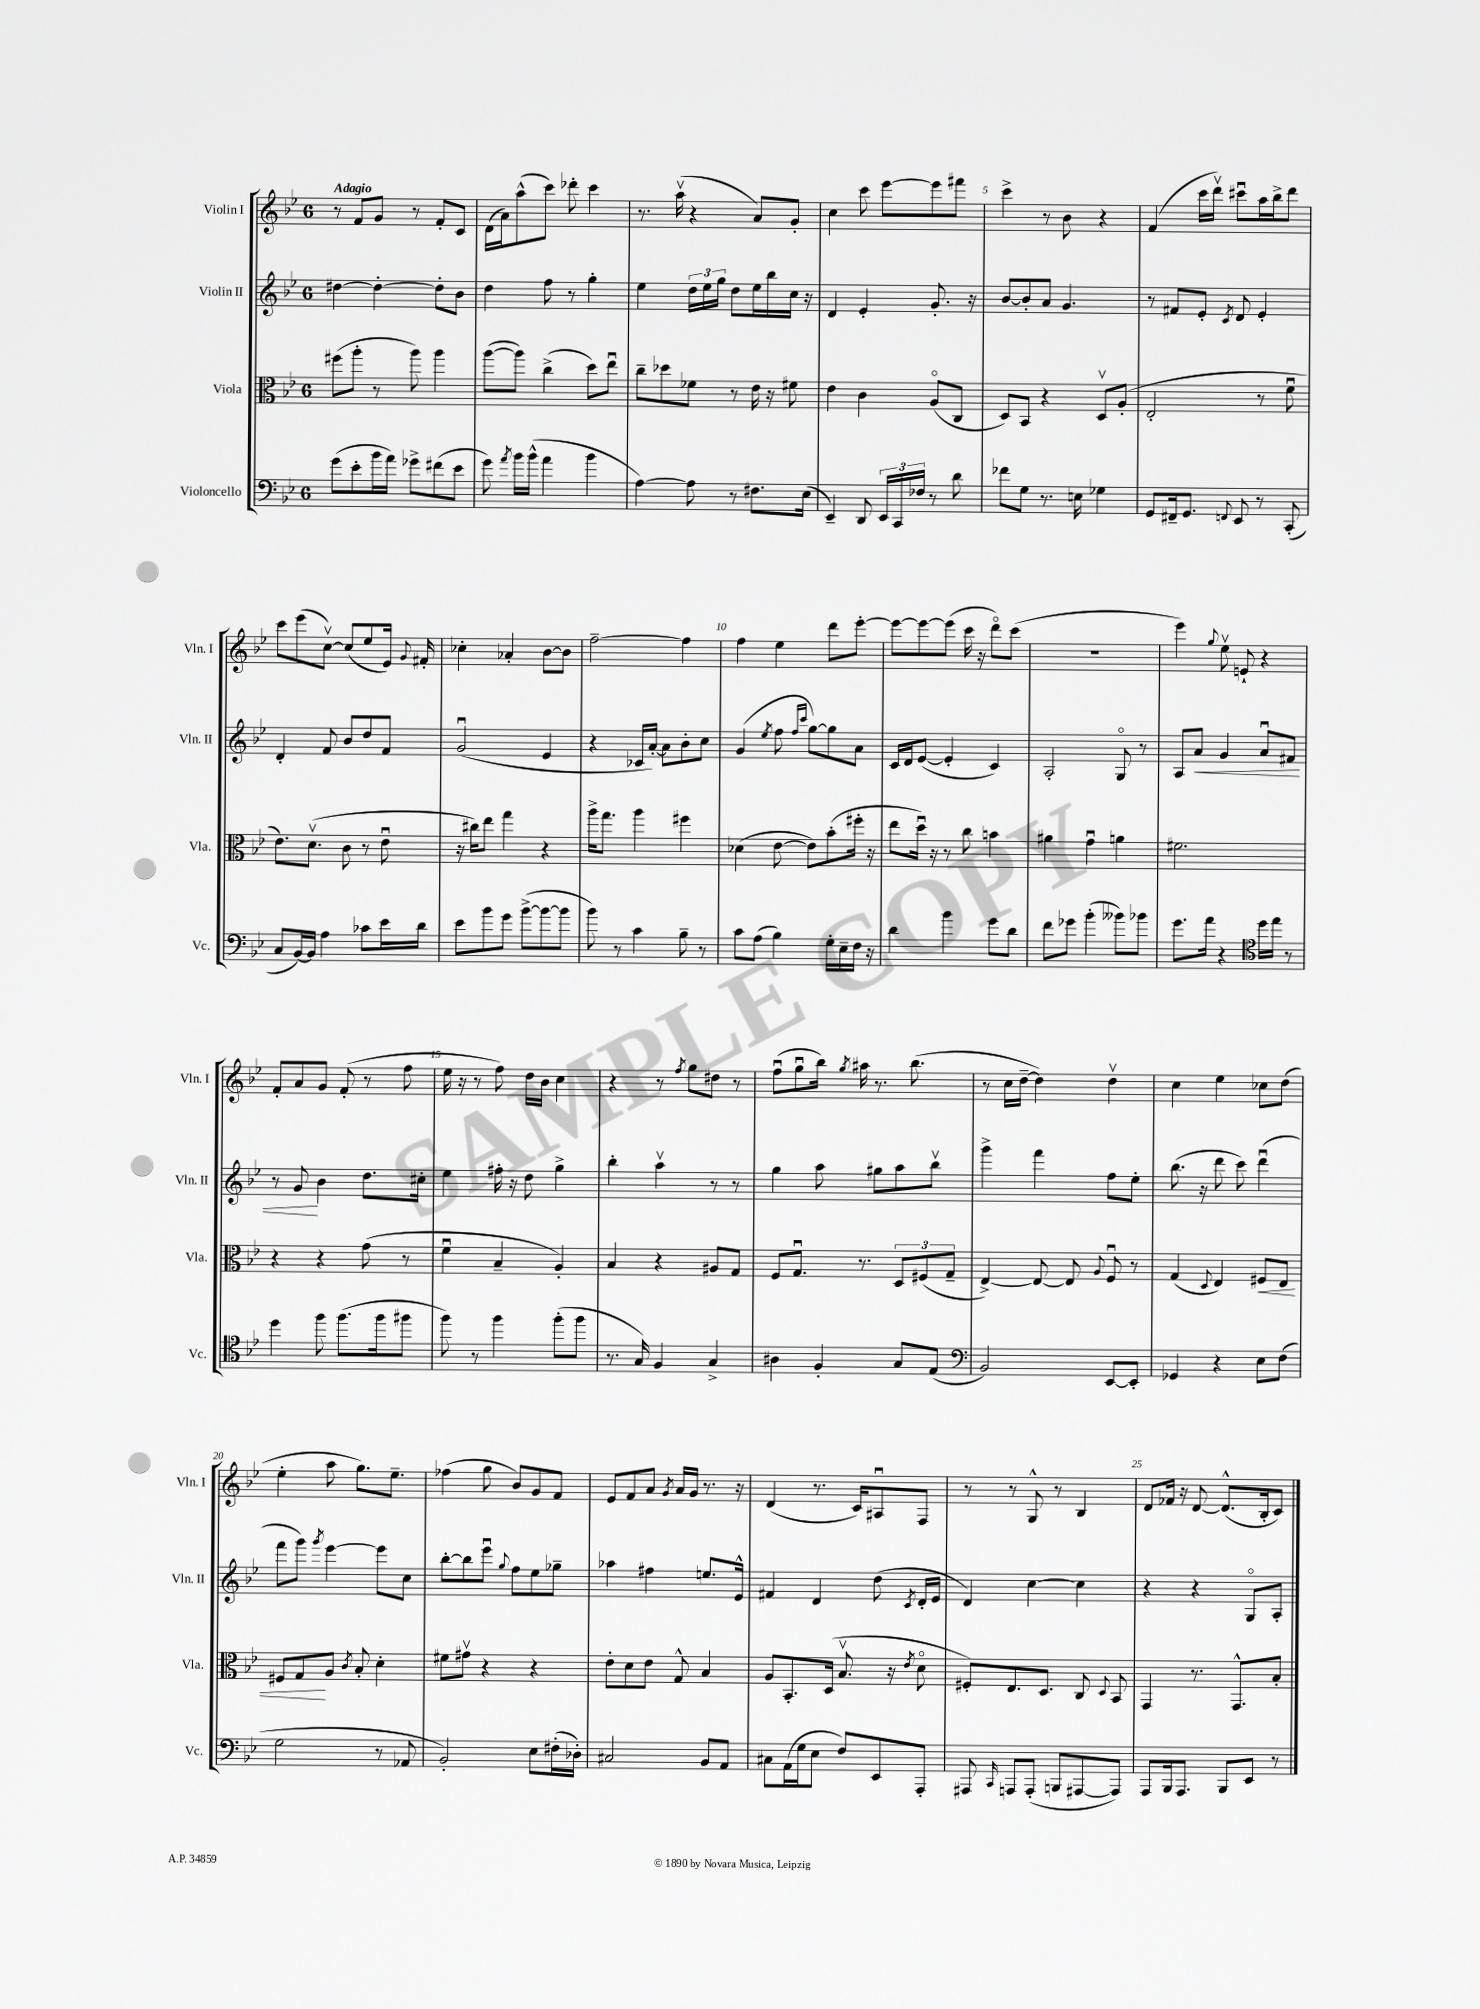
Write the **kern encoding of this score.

**kern	**kern	**kern	**kern
*staff4	*staff3	*staff2	*staff1
*clefF4	*clefC3	*clefG2	*clefG2
*k[b-e-]	*k[b-e-]	*k[b-e-]	*k[b-e-]
*M6/8	*M6/8	*M6/8	*M6/8
(8g\L	(8ff#\L	[4dd#\	8r
8e-'\	8aa'\J	.	8f/L
16b-\L	8r	4dd#'\_	8g/J
16a\JJ)	.	.	.
8g-^\L	8aa\)	.	8r
(8f#\	4aa\	8dd#'\]L	8f'/L
8e-\J	.	8b-\J	8c/J
=	=	=	=
8g\)	([8aa\L	4dd\	(16d\LL
.	.	.	16a\J)
8qa/	.	.	.
16b-\LL	8aa\]J)	.	(8aa^^\
(16b-^^\JJ	.	.	.
4a\	(4cc^\	8ff\	8ccc\J)
.	.	8r	8ddd-'\
4b-\	8dd\L)	4gg'\	4ccc\
.	8ee-u\J	.	.
=	=	=	=
[4A\)	8cc~\L	4ee-\	8.r
.	8dd-\	.	.
.	.	.	(16aav\
8A\]	8f-\J	24dd\LL	4r
.	.	24ee-\	.
.	.	24gg\JJ	.
8r	8r	8dd\L	.
8.F#\L	16e-\	16ee-\L	8a/L)
.	16r	16bb-\	.
.	8f#\	16cc\JJ	8g'/J
(16E-\Jk	.	16r	.
=	=	=	=
4EE-~/)	4e-\	4d/	4cc\
8DD/	4c\	4e-'/	8ccc\
24EE-/LL	.	.	[8eee-\L
24CC/	.	.	.
24F-/JJ	.	.	.
8r	(8Ao/L	8.g'/	8eee-\]
8d\	8C/J	.	8fff#\J
.	.	16r	.
=	=	=	=
8f-\L	8D/L)	[8b-/L	4ccc^\
8G\J	8BB-/J	8b-'/]	.
8.r	4r	8a/J	8r
.	.	4.g/	8b-\
16E\	.	.	.
4G-\	8Dv/L	.	4r
.	(8A'/J	.	.
=	=	=	=
8GG/L	2E-'/	8r	(4f/
16FF#~/k	.	8f#/L	.
8.GG/J	.	.	.
.	.	8e-'/J	16ccc\LL
.	.	.	16dddv\JJ)
8qqFF/	.	8qc/	.
8EE-/	.	8d/	8ccc#u\L
8r	8r	4e-'/	16aa\L
.	.	.	16bb-^\J
(8CC'/	8fu\	.	8ddd\J
=	=	=	=
8C/L	8.e-\L)	4d'/	8ccc\L
[16BB-/L)	.	.	(8eee-\
16BB-/]JJ	(8.dv\J	.	.
4A\	.	8f/	[8ccv\J)
.	8c\	8b-/L	(8cc/]L
8c-\L	8r	8dd/	8ee-/
16e-\L	8e-u\	8f/J	16e-/Jk)
.	.	.	8qqg/
16d\JJ	.	.	16f#'/
=	=	=	=
8e-\L	16r	(2gu/	4cc-'\
.	16cc#\LK)	.	.
8b-\	8ee-\J	.	.
8g\J	4gg\	.	4a-'/
([8b-^\L	.	.	.
8b-\_	4r	4e-/	[8b-\L
8b-\]J	.	.	8b-\]J
=	=	=	=
8b-\)	16aa^\LK	4r	[2ff~\
.	8.gg\J	.	.
8r	.	.	.
4c\	4aa\	16c-/LL	.
.	.	[16a'/JJ)	.
.	.	8a\]L	.
8B-~\	4ff#\	8b-'\	4ff\]
8r	.	8cc\J	.
=	=	=	=
8c\L	(4d-\	(4g/	4ff\
(8A\J	.	.	.
.	.	8qee-/	.
4B-\)	[8e-\	8ff\	4ee-\
.	.	16qqff/LL	.
.	.	16qqccc/JJ	.
.	8e-\]L)	[8gg\L)	.
16G'\LL	(8b-'\	8gg\]	8ddd\L
16E-~\	.	.	.
16F\JJ	16ff#'\Jk	8a\J	[8eee-'\J
16r	16r	.	.
=	=	=	=
4d\	8ee-\L	16c/LL	8eee-\_L
.	.	16d/J	.
.	16ddu\Jk)	([8e-/J	8eee-\_
.	16r	.	.
4b-\	8r	4e-'/]	(8eee-\]J
.	8cc\	.	16ccc\
.	.	.	16r
8g\L	4b\	4c/)	8dddo\L)
8d\J	.	.	(8ccc\J
=	=	=	=
8f\L	4a#\	2A'/	2.r
8g-\J	.	.	.
(4b-'\	4gu\	.	.
8b--\L)	4a\	8Go/	.
8b-\J	.	8r	.
=	=	=	=
8.g\L	2.f#\	8A/L	4eee-\)
.	.	8a/J	.
16a\Jk	.	.	.
.	.	.	8qqgg/
4r	.	4g/	8ee-v\
.	.	.	8e`/
*clefC4	*	*	*
16dd\LL	.	8au/L	4r
16ee-\JJ	.	.	.
8r	.	8f#/J	.
=	=	=	=
4dd\	4r	8r	8f'/L
.	.	8g/	8a/
8ff\	4r	4b-\	8g/J
(8.ff\L	.	.	(8f'/
.	(8g\	8.dd\L	8r
16ff\k	.	.	.
8ff#\J	8r	.	8ff\
.	.	16cc#'\Jk	.
=	=	=	=
8ff\)	4fu\	4ee-\	16ee-\
.	.	.	16r
8r	.	.	8r
4ff\	4B-~/	16ff#'\	8ff\)
.	.	16r	.
.	.	8dd\	16dd\LL
.	.	.	16b-\JJ
(8ff'\L	4A'/)	4gg^\	4cc\
8ff\J	.	.	.
=	=	=	=
8.r	4B-/	4bb-'\	4r
16G/)	.	.	.
4F/	4r	4aav\	8r
.	.	.	8qff/
.	.	.	8gg\L
4G^/	8A#/L	8r	8dd#\J
.	8G/J	8r	8r
=	=	=	=
4A#\	8F/L	4gg\	(8ffu\L
.	8.Gu/J	.	8ggu\
4F'/	.	8aa\	16bb-\Jk)
.	.	.	8qgg/
.	8.r	.	16aa#\
.	.	8gg#\L	8.r
8G/L	12D/L	8aa\	.
.	.	.	(8.bb-\
.	(12F#/	.	.
(8E-/J	.	8bb-v\J	.
.	12G~/J	.	.
=	=	=	=
*clefF4	*	*	*
2BB-/)	[4E-^/)	4ggg^\	8r
.	.	.	16cc\LL
.	.	.	[16dd~\JJ
.	8E-/_	4fff\	4dd\])
.	8E-/]	.	.
.	8qqA/	.	.
[8EE-/L	8Fu/	8ff\L	4ddv\
8EE-'/]J	8r	8ee-'\J	.
=	=	=	=
4GG-/	(4G/	(8.bb-\	4cc\
.	.	16r	.
.	8qqD/	.	.
4r	4E-/)	8ddd\	4ee-\
.	.	8ccc\)	.
8E-\L	8F#/L	(4dddu\	8cc-\L
(8F\J	8E-/J	.	(8dd\J
=	=	=	=
2G\	8F#/L	8fff\L	4ee-'\
.	8G/	8ggg\J)	.
.	.	8qggg/	.
.	8A/J	[4eee-\	8aa\
.	8qc/	.	.
.	8B-'/	.	8.gg\L)
8r	4d'\	8eee-\]L	.
.	.	.	8.ee-~\J
8AA-/	.	8cc\J	.
=	=	=	=
2BB-'/)	8f#\L	[8bb-'\L	(4ff-\
.	8g#v\J	8bb-\]	.
.	4r	8eee-u\J	8gg\
.	.	8qqgg/	.
.	.	8ff\L	8b-/L)
8E-\L	4r	8ee-\	8g/
(16F#'\L	.	8gg-~\J	8f/J
16D-'\JJ)	.	.	.
=	=	=	=
2C#/	8e-'\L	4aa-\	8e-/L
.	8d\	.	8f/
.	8e-\J	4ff#\	8a/J
.	.	.	8qg/
.	8G^^/	.	16a/LL
.	.	.	16g/JJ
8BB-/L	4B-/	8.ee/L	8.r
8AA/J	.	.	.
.	.	16e-^^/Jk	16r
=	=	=	=
8C#\L	8A/L	4f#/	(4d/
(16AA\L	8.BB-'/	.	.
16G\J	.	.	.
8E-\J	.	4d/	8.r
.	(16D/Jk	.	.
8F/L)	8.B-v/	.	.
.	.	.	16c/LK)
8EE-/	.	(8dd\	8A#u/
.	16r	.	.
.	8qe-/	8qc/	.
8AAA'/J	8do\	16d'/LL	8F/J
.	.	16e-/JJ	.
=	=	=	=
8AAA#/	8F#'/L)	4d/)	8r
16qqCC/	.	.	.
8AAA/L	8.E-/	.	8r
(8AAA'/J	.	[4cc\	8G^^/
.	8.D/J	.	.
8BBB/L	.	.	8r
[8AAA#/	8C/	4cc\]	4B-/
.	8qqD/	.	.
8AAA#/]J)	8BB-/	.	.
=	=	=	=
8AAA/L	4GG/	4r	8d/L
16BBB-/k	.	.	16f-/Jk
8.AAA/J	.	.	16r
.	8.r	4r	[8d/
8BBB-/L	.	.	(8.d^^/]L
.	8.GG^^/L	.	.
8EE-/J	.	8Go/L	.
.	.	.	16B-'/k
8r	8B-'/J	8A'/J	8c/J)
==	==	==	==
*-	*-	*-	*-
